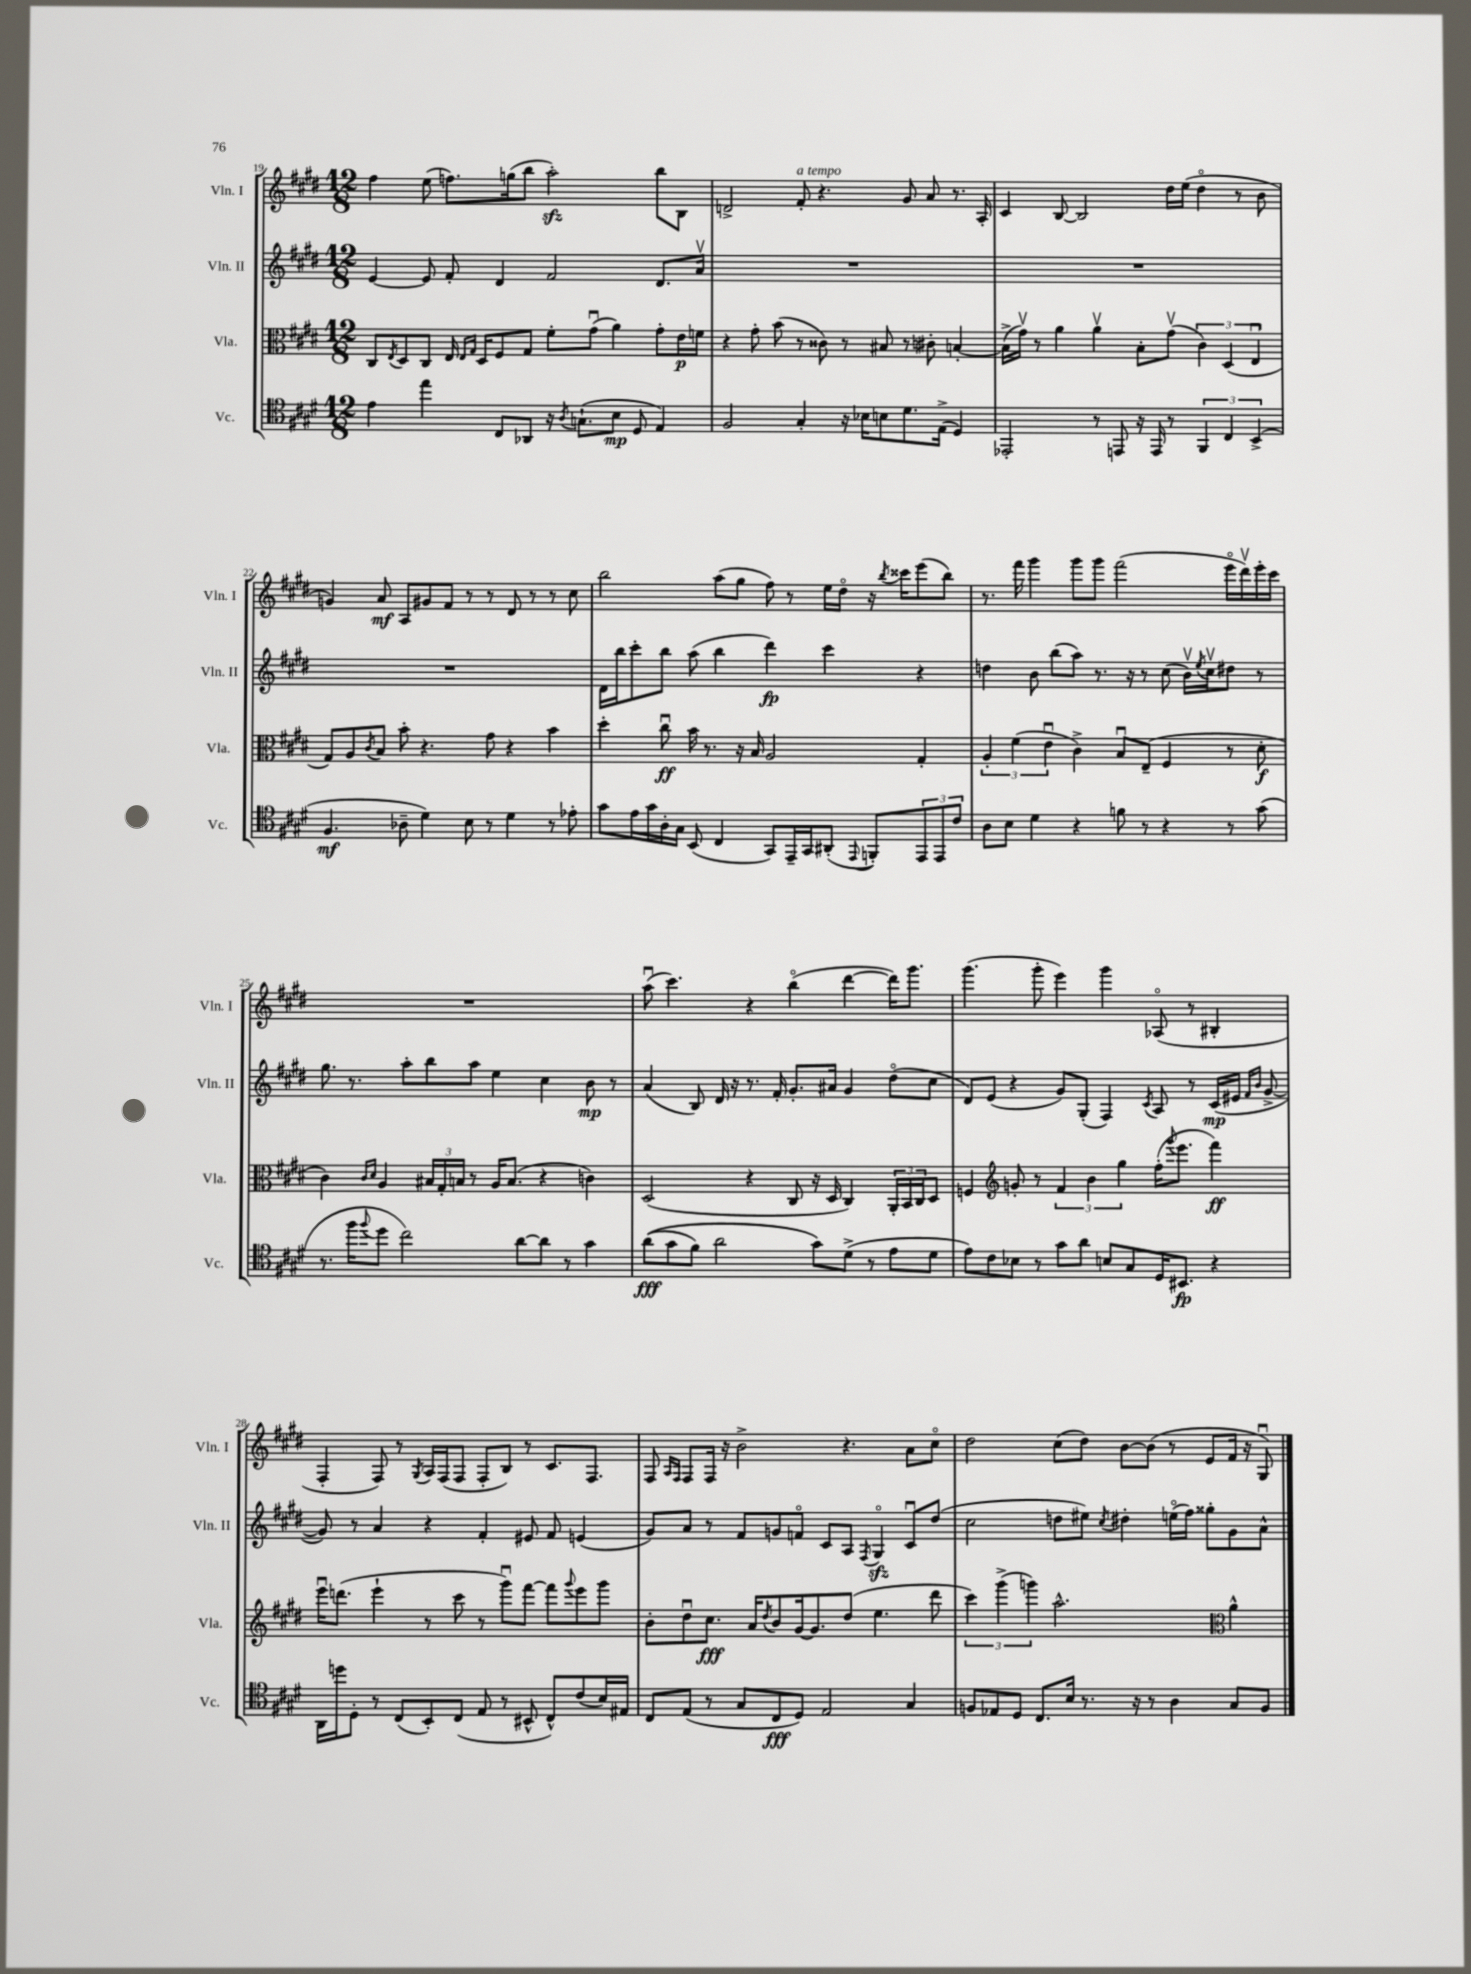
<<
\new StaffGroup <<
\new Staff = "s0" \with { instrumentName = "Vln. I" shortInstrumentName = "Vln. I" } {
    \clef treble \key e \major \numericTimeSignature \time 12/8
    fis''4 e''8( f''8.) g''16( b''8 a''2-.\sfz) b''8 b8 |
    d'2-> fis'8-.^\markup { \italic "a tempo" } r4. gis'8 a'8 r8. a16-. |
    cis'4 b8~ b2 dis''16 e''16( dis''4\flageolet r8 b'8 |
    g'4) a'8\mf a8 gis'8 fis'8 r8 r8 dis'8 r8 r8 cis''8 |
    b''2 a''8( gis''8 fis''8) r8 e''16 dis''16\flageolet r16 \acciaccatura { b''8 } cisis'''16 e'''8( b''8) |
    r8. fis'''16 gis'''4 gis'''8 gis'''8 fis'''2( e'''16\flageolet dis'''16\upbow) e'''16-. cis'''16 |
    R1. |
    a''8\downbow( cis'''4.) r4 b''4\flageolet( dis'''4~ dis'''16) gis'''8. |
    gis'''4.( gis'''8-. e'''4) gis'''4 aes8\flageolet( r8 bis4-. |
    fis4-. fis8) r8 \acciaccatura { gis8 } a16 fis16( fis8 fis8-. b8) r8 cis'8. fis8. |
    fis8 \grace { a16 fis16 } fis8 fis16 r16 b'2-> r4. a'8 cis''8\flageolet |
    dis''2 cis''8( dis''8) b'8~ b'8( r8 e'8 fis'16 r16 gis8\downbow) \bar "|." |
}
\new Staff = "s1" \with { instrumentName = "Vln. II" shortInstrumentName = "Vln. II" } {
    \clef treble \key e \major \numericTimeSignature \time 12/8
    e'4~ e'8 fis'8-. dis'4 fis'2 dis'8. a'16\upbow |
    R1. |
    R1. |
    R1. |
    dis'16 b''16 cis'''8-. b''8 a''8( b''4 dis'''4\fp) cis'''4 r4 |
    d''4 b'8 b''8( a''8) r8. r16 r8 cis''8( b'16\upbow) \acciaccatura { e''8 } cis''16\upbow dis''8 r8 |
    gis''8. r8. a''8-. b''8 a''8 e''4 cis''4 b'8\mp r8 |
    a'4( b8) dis'16 r16 r8. fis'16-. gis'8.-. ais'16 gis'4 dis''8\flageolet( cis''8 |
    dis'8) e'8( r4 gis'8) gis8-.( fis4) \acciaccatura { cis'8 } a8 r8 cis'16\mp( eis'16 \grace { fis'16 b'16 } gis'8~-> |
    gis'8) r8 a'4 r4 fis'4-. eis'8 fis'8 e'4( |
    gis'8) a'8 r8 fis'8 g'8 f'8\flageolet cis'8 a8 \acciaccatura { fis8 } gis4\flageolet\sfz cis'8\downbow dis''8( |
    cis''2 d''8 eis''8) \acciaccatura { cis''8 } dis''4-. e''16\flageolet( fis''16) gisis''8-. gis'8 a'8-^ \bar "|." |
}
\new Staff = "s2" \with { instrumentName = "Vla." shortInstrumentName = "Vla." } {
    \clef alto \key e \major \numericTimeSignature \time 12/8
    cis8 \acciaccatura { e8 } dis8 cis8 e16 \grace { e16 gis16 } dis16 fis8 gis8 fis'8-. gis'8\downbow( a'4) gis'8-. e'16\p f'16 |
    r4 gis'8-. b'8( r8 cisis'8) r8 bis8 r8 cis'8-. b4~-. |
    b16->( gis'16\upbow) r8 a'4 a'4\upbow b8-. gis'8\upbow( \tuplet 3/2 { cis'4) dis4( e4\downbow } |
    gis8) a8 \acciaccatura { cis'8 } b8 b'8-. r4. gis'8 r4 b'4 |
    dis''4-. cis''8\downbow\ff b'16 r8. r16 b16 a2 gis4-. |
    \tuplet 3/2 { a4-. fis'4( e'4\downbow } cis'4->) b8\downbow e8--( fis4 r8 dis'8-.\f |
    cis'4) \grace { cis'16 dis'16 } a4 \tuplet 3/2 { bis16 gis16-. b16 } r8 a16 b8.( r4 c'4) |
    dis2( r4 cis8 r16 dis16 cis4) \tuplet 3/2 { a,16-. b,16 cis16 } dis8 |
    f4 \clef treble g'8-. r8 \tuplet 3/2 { fis'4 b'4 gis''4 } fis''16-.( \appoggiatura { gis'''8 } e'''8. fis'''4\ff) |
    e'''16\downbow d'''8.( e'''4-! r8 cis'''8 r8 gis'''8\downbow) fis'''8~ fis'''8 \appoggiatura { gis'''8 } e'''8 gis'''8 |
    b'8-. dis''8\downbow cis''8.\fff a'16 \acciaccatura { dis''8 } b'8 gis'16~ gis'8. dis''8( e''4. dis'''8 |
    \tuplet 3/2 { cis'''4) gis'''4->( g'''4) } a''2.-^ \clef alto a'4-^ \bar "|." |
}
\new Staff = "s3" \with { instrumentName = "Vc." shortInstrumentName = "Vc." } {
    \clef tenor \key e \major \numericTimeSignature \time 12/8
    e'4 e''4 cis8 aes,8 r16 \acciaccatura { a8 } g8.-!( b8\mp dis8 e4) |
    fis2 gis4-. r16 bes16 b8 dis'8. e16->( dis4) |
    ees,2-. r8 e,8 r16 e,16 r8 \tuplet 3/2 { fis,4 cis4 b,4->( } |
    fis4.\mf aes8-- dis'4) b8 r8 dis'4 r8 ees'8-. |
    gis'8 e'16 gis'16 a16-. gis16 b,8( cis4 gis,8) e,16-- gis,16 ais,8-.( \appoggiatura { e,8 } f,8-.) \tuplet 3/2 { e,8 e,8 cis'8 } |
    a8 b8 dis'4 r4 f'8 r8 r4 r8 gis'8( |
    r8. fis''16 \appoggiatura { fis''8 } dis''8 cis''2) a'8~ a'8 r8 gis'4 |
    a'8\fff(\( gis'8 fis'8) a'2 gis'8\) dis'8->( r8 e'8 dis'8 |
    e'8) cis'8 bes8 r8 gis'8 a'8 b8 gis8 dis16 bis,8.\fp r4 |
    a,16 d''16 dis8-. r8 cis8( b,8-.) cis8( e8 r8 bis,8-^ cis8-^) cis'8( b16) eis16 |
    cis8 e8( r8 gis8 cis8\fff dis8) e2 gis4 |
    f8 ees8 dis8 cis8. b16 r8. r16 r8 a4 gis8 f8 \bar "|." |
}
>>
>>
\layout { \context { \Score currentBarNumber = #19 } }
